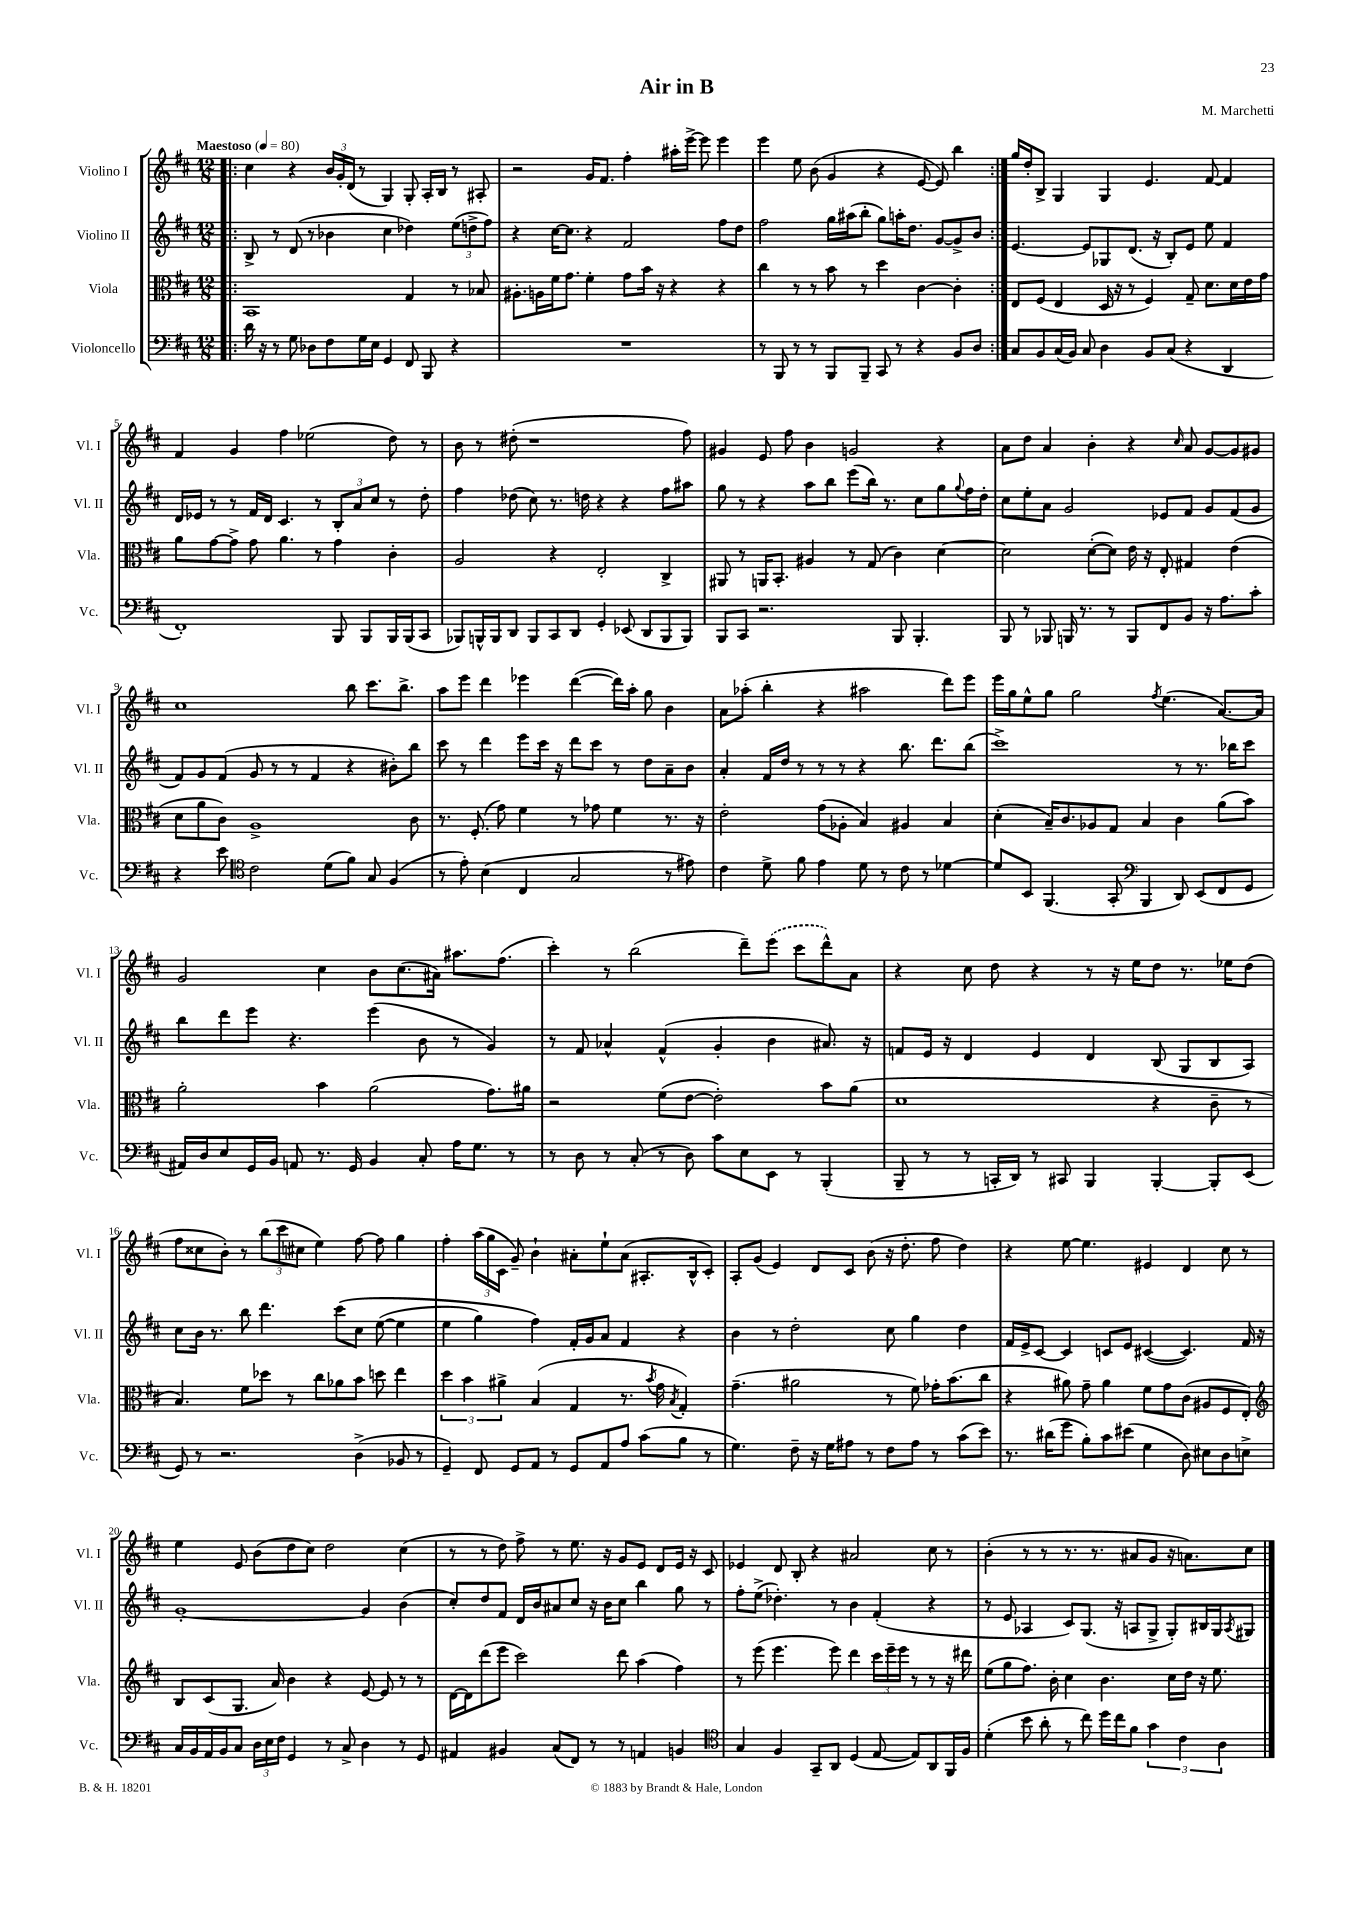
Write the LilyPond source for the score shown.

\header { title = "Air in B" composer = "M. Marchetti" }
<<
\new StaffGroup <<
\new Staff = "s0" \with { instrumentName = "Violino I" shortInstrumentName = "Vl. I" } {
    \clef treble \key d \major \numericTimeSignature \time 12/8 \tempo "Maestoso" 4 = 80
    \repeat volta 2 { \bar ".|:" cis''4 r4 \tuplet 3/2 { b'16 g'16-. d'16( } r8 g4) g8-. a16-. b16 r8 ais8-. |
    r2 g'16 fis'8. fis''4-. ais''16-. e'''16~-> e'''8 e'''4 |
    e'''4 e''8 b'8( g'4 r4 e'8~ e'8) b''4 | }
    g''16 d''16-. b8-> g4 g4 e'4. fis'8~ fis'4 |
    fis'4 g'4 fis''4 ees''2( d''8) r8 |
    b'8 r8 dis''8-.( r1 fis''8) |
    gis'4 e'8 fis''8 b'4 g'2 r4 |
    a'8 d''8 a'4 b'4-. r4 \grace { cis''16 } a'8 g'8~ g'8 gis'8 |
    cis''1 b''8 cis'''8. b''8.-> |
    a''8 e'''8 d'''4 ees'''4 d'''4~( d'''16) a''16-. g''8 b'4 |
    a'8 aes''8-.( b''4-. r4 ais''2 d'''8) e'''8 |
    e'''16 g''16 e''8-^ g''8 g''2 \acciaccatura { fis''8 } e''4.( a'8.~) a'16 |
    g'2 cis''4 b'8 cis''8.( ais'16) ais''8. fis''8.( |
    cis'''4-.) r8 b''2( d'''8--) \once \slurDashed e'''8( cis'''8 d'''8-^) a'8 |
    r4 cis''8 d''8 r4 r8 r16 e''16 d''8 r8. ees''16 d''8( |
    fis''8 cisis''8 b'8-.) r8 \tuplet 3/2 { b''8( cis'''8 cis''8 } e''4) fis''8~ fis''8 g''4 |
    fis''4-. \tuplet 3/2 { a''16( g''16 cis'16 } g'8--) b'4-! ais'8-. e''8-! ais'8( ais8.-. b16-^ cis'8-.) |
    a8-. g'8( e'4) d'8 cis'8 b'8( r16 d''8.-. fis''8 d''4) |
    r4 e''8~ e''4. eis'4 d'4 cis''8 r8 |
    e''4 e'8 b'8( d''8 cis''8) d''2 cis''4( |
    r8 r8 d''8) fis''8-> r8 e''8. r16 g'8 e'8 d'8 e'16 r16 cis'8 |
    ees'4 d'8 b8-. r4 ais'2 cis''8 r8 |
    b'4-.( r8 r8 r8. r8. ais'8 g'8 r16 a'8.) cis''8 \bar "|." |
}
\new Staff = "s1" \with { instrumentName = "Violino II" shortInstrumentName = "Vl. II" } {
    \clef treble \key d \major \numericTimeSignature \time 12/8
    \repeat volta 2 { \bar ".|:" b8-> r8 d'8( r8 bes'4 cis''4 des''4) \tuplet 3/2 { e''8( d''8-> fis''8) } |
    r4 cis''16~ cis''8. r4 fis'2 fis''8 d''8 |
    fis''2 g''16 ais''16( b''8-. g''8) a''16-. d''8. g'8~ g'8-> b'8 | }
    e'4.~ e'8 ges8 d'8.( r16 b8-.) e'8 e''8 fis'4 |
    d'16 ees'16 r8 r8 fis'16 d'16 cis'4. r8 \tuplet 3/2 { b8-. a'8 cis''8 } r8 d''8-. |
    fis''4 des''8( cis''8) r8. d''16 r4 r4 fis''8 ais''8 |
    g''8 r8 r4 a''8 b''8 e'''8( b''16) r8. cis''8 g''8 \appoggiatura { g''8 } fis''16 d''16-. |
    cis''8 e''8-. a'8 g'2 ees'8 fis'8 g'8 fis'8( g'8 |
    fis'8) g'8 fis'8( g'8 r8 r8 fis'4 r4 bis'8-.) b''8 |
    cis'''8 r8 d'''4 e'''8 cis'''16 r16 d'''8 cis'''8 r8 d''8 a'8-- b'8 |
    a'4-. fis'16 d''16 r8 r8 r8 r4 b''8. d'''8. b''8( |
    cis'''1->) r8 r8. bes''16 cis'''8 |
    b''8 d'''8 e'''8 r4. e'''4( b'8 r8 g'4) |
    r8 fis'8 aes'4-^ fis'4-^( g'4-. b'4 ais'8.) r16 |
    f'8 e'16 r16 d'4 e'4 d'4 b8( g8 b8 a8) |
    cis''8 b'16 r8. b''8 d'''4. cis'''8\( cis''8 e''8~( e''4 |
    e''4 g''4) fis''4\) fis'16-. g'16 a'8 fis'4 r4 |
    b'4 r8 d''2-. cis''8 g''4 d''4 |
    fis'16 e'16-> cis'8~ cis'4 c'8 e'8 cis'4~( cis'4.) fis'16 r16 |
    g'1~-. g'4 b'4( |
    cis''8-.) d''8 fis'8 d'16 b'16 ais'8 cis''8 r16 b'16 cis''8 b''4 g''8 r8 |
    fis''8-. e''8->( des''4.-.) r8 b'4 fis'4-.( r4 |
    r8 e'8 aes4 cis'8) g8.( r16 a8 g8-> g8-.) bis16 g16 \acciaccatura { a8 } gis8 \bar "|." |
}
\new Staff = "s2" \with { instrumentName = "Viola" shortInstrumentName = "Vla." } {
    \clef alto \key d \major \numericTimeSignature \time 12/8
    \repeat volta 2 { \bar ".|:" b,1 g4 r8 bes8 |
    ais8.-. a16 fis'16 g'8. fis'4-. g'8 b'16 r16 r4 r4 |
    cis''4 r8 r8 b'8 r8 d''4 cis'4~ cis'4-. | }
    e8 fis8( e4 d16 r16 r8 fis4) g8-- d'8. d'16 e'16 g'16 |
    a'8 g'8~ g'8-> g'8 a'4. r8 g'4 cis'4-. |
    a2 r4 e2-. cis4-> |
    ais,8 r8 a,16 b,8.-. ais4 r8 g8( cis'4) d'4~ |
    d'2 d'8~-.( d'8) e'16 r16 e8-. gis4 e'4( |
    d'8 a'8 cis'8) a1-> cis'8 |
    r8. fis8.-.( g'8) fis'4 r8 ges'8 fis'4 r8. r16 |
    e'2-. g'8( aes8-. b4) ais4 b4 |
    d'4-.( b16--) cis'8. aes8 g8 b4 cis'4 a'8( b'8) |
    a'2-. b'4 a'2( g'8.) ais'16 |
    r2 fis'8( e'8~ e'2-.) b'8 a'8( |
    d'1 r4 cis'8-- r8 |
    b4.) fis'8 des''8 r8 cis''8 aes'8 b'8 d''8 e''4 |
    \tuplet 3/2 { d''4 b'4 ais'4-> } b4( g4 r8. \acciaccatura { b'8 } g'16 \acciaccatura { b8 } g4-.) |
    g'4.--( ais'2 r8 fis'8) ges'16-. b'8.( cis''8 |
    r4 ais'8) g'8-- ais'4 fis'8 g'8 cis'8( ais8 fis8 e8-.) |
    \clef treble b8 cis'8( g8. a'16) b'4 r4 e'8~ e'8 r8 r8 |
    d'16~ d'16 d'''8( e'''8 cis'''2) d'''8 a''4( fis''4) |
    r8 e'''8( e'''4. e'''8) d'''4 \tuplet 3/2 { cis'''16 e'''16-- e'''16 } r8 r8 r16 dis'''16 |
    e''8( g''8 fis''8.) b'16-. cis''4 b'4. cis''16 d''16 r16 e''8. \bar "|." |
}
\new Staff = "s3" \with { instrumentName = "Violoncello" shortInstrumentName = "Vc." } {
    \clef bass \key d \major \numericTimeSignature \time 12/8
    \repeat volta 2 { \bar ".|:" d'16 r16 r8 g8 des8 fis8 g16 e16 g,4 fis,8 b,,8 r4 |
    R1. |
    r8 b,,8 r8 r8 b,,8 b,,8-- cis,8 r8 r4 b,8 d8 | }
    cis8 b,8 cis16( b,16) cis8 d4 b,8 cis8( r4 d,4 |
    fis,1-.) b,,8 b,,8 b,,16 b,,16( cis,8 |
    bes,,8) b,,16-^ b,,16 d,8 b,,8 cis,8 d,8 g,4-. ees,8( d,8 b,,8 b,,8) |
    b,,8 cis,8 r2. b,,8 b,,4.-. |
    b,,8 r8 bes,,8 b,,16 r8. r8 b,,8 fis,8 b,8 r16 a8. cis'8-. |
    r4 e'8 \clef tenor cis'2 d'8( fis'8) g8 fis4( |
    r8 e'8-.) b4( cis4 g2 r8 eis'8) |
    cis'4 d'8-> fis'8 e'4 d'8 r8 cis'8 r8 des'4~ |
    des'8 b,8 fis,4.( g,8-. \clef bass b,,4 d,8) e,8( fis,8 g,8 |
    ais,16) d16 e8 g,16 b,16 a,8 r8. g,16 b,4 cis8-. a16 g8. r8 |
    r8 d8 r8 cis8-.( r8 d8) cis'8 e8 e,8 r8 b,,4-.( |
    b,,8-- r8 r8 c,16-. d,16) r8 cis,8 b,,4 b,,4~-. b,,8-. e,8( |
    g,8) r8 r2. d4->( bes,8 r8 |
    g,4--) fis,8 g,8 a,8 r8 g,8 a,8 a8 cis'8( b8 r8 |
    g4.) fis8-- r16 g16 ais8 r8 fis8 ais8 r8 cis'8( e'8) |
    r8. dis'16( g'8 b8-.) cis'8 eis'8( g4 d8) eis8 d8 e8-> |
    cis16 b,16 a,16 b,16 cis8 \tuplet 3/2 { d16 e16 fis16 } g,4 r8 cis8-> d4 r8 g,8 |
    ais,4 bis,4 cis8( fis,8) r8 r8 a,4 b,4 |
    \clef tenor g4 fis4 g,8-- a,8 d4( e8~ e8) a,8 fis,16 fis16 |
    d'4-.( b'8 a'8-. r8 cis''8) d''16 cis''16 fis'8 \tuplet 3/2 { g'4 cis'4 a4 } \bar "|." |
}
>>
>>
